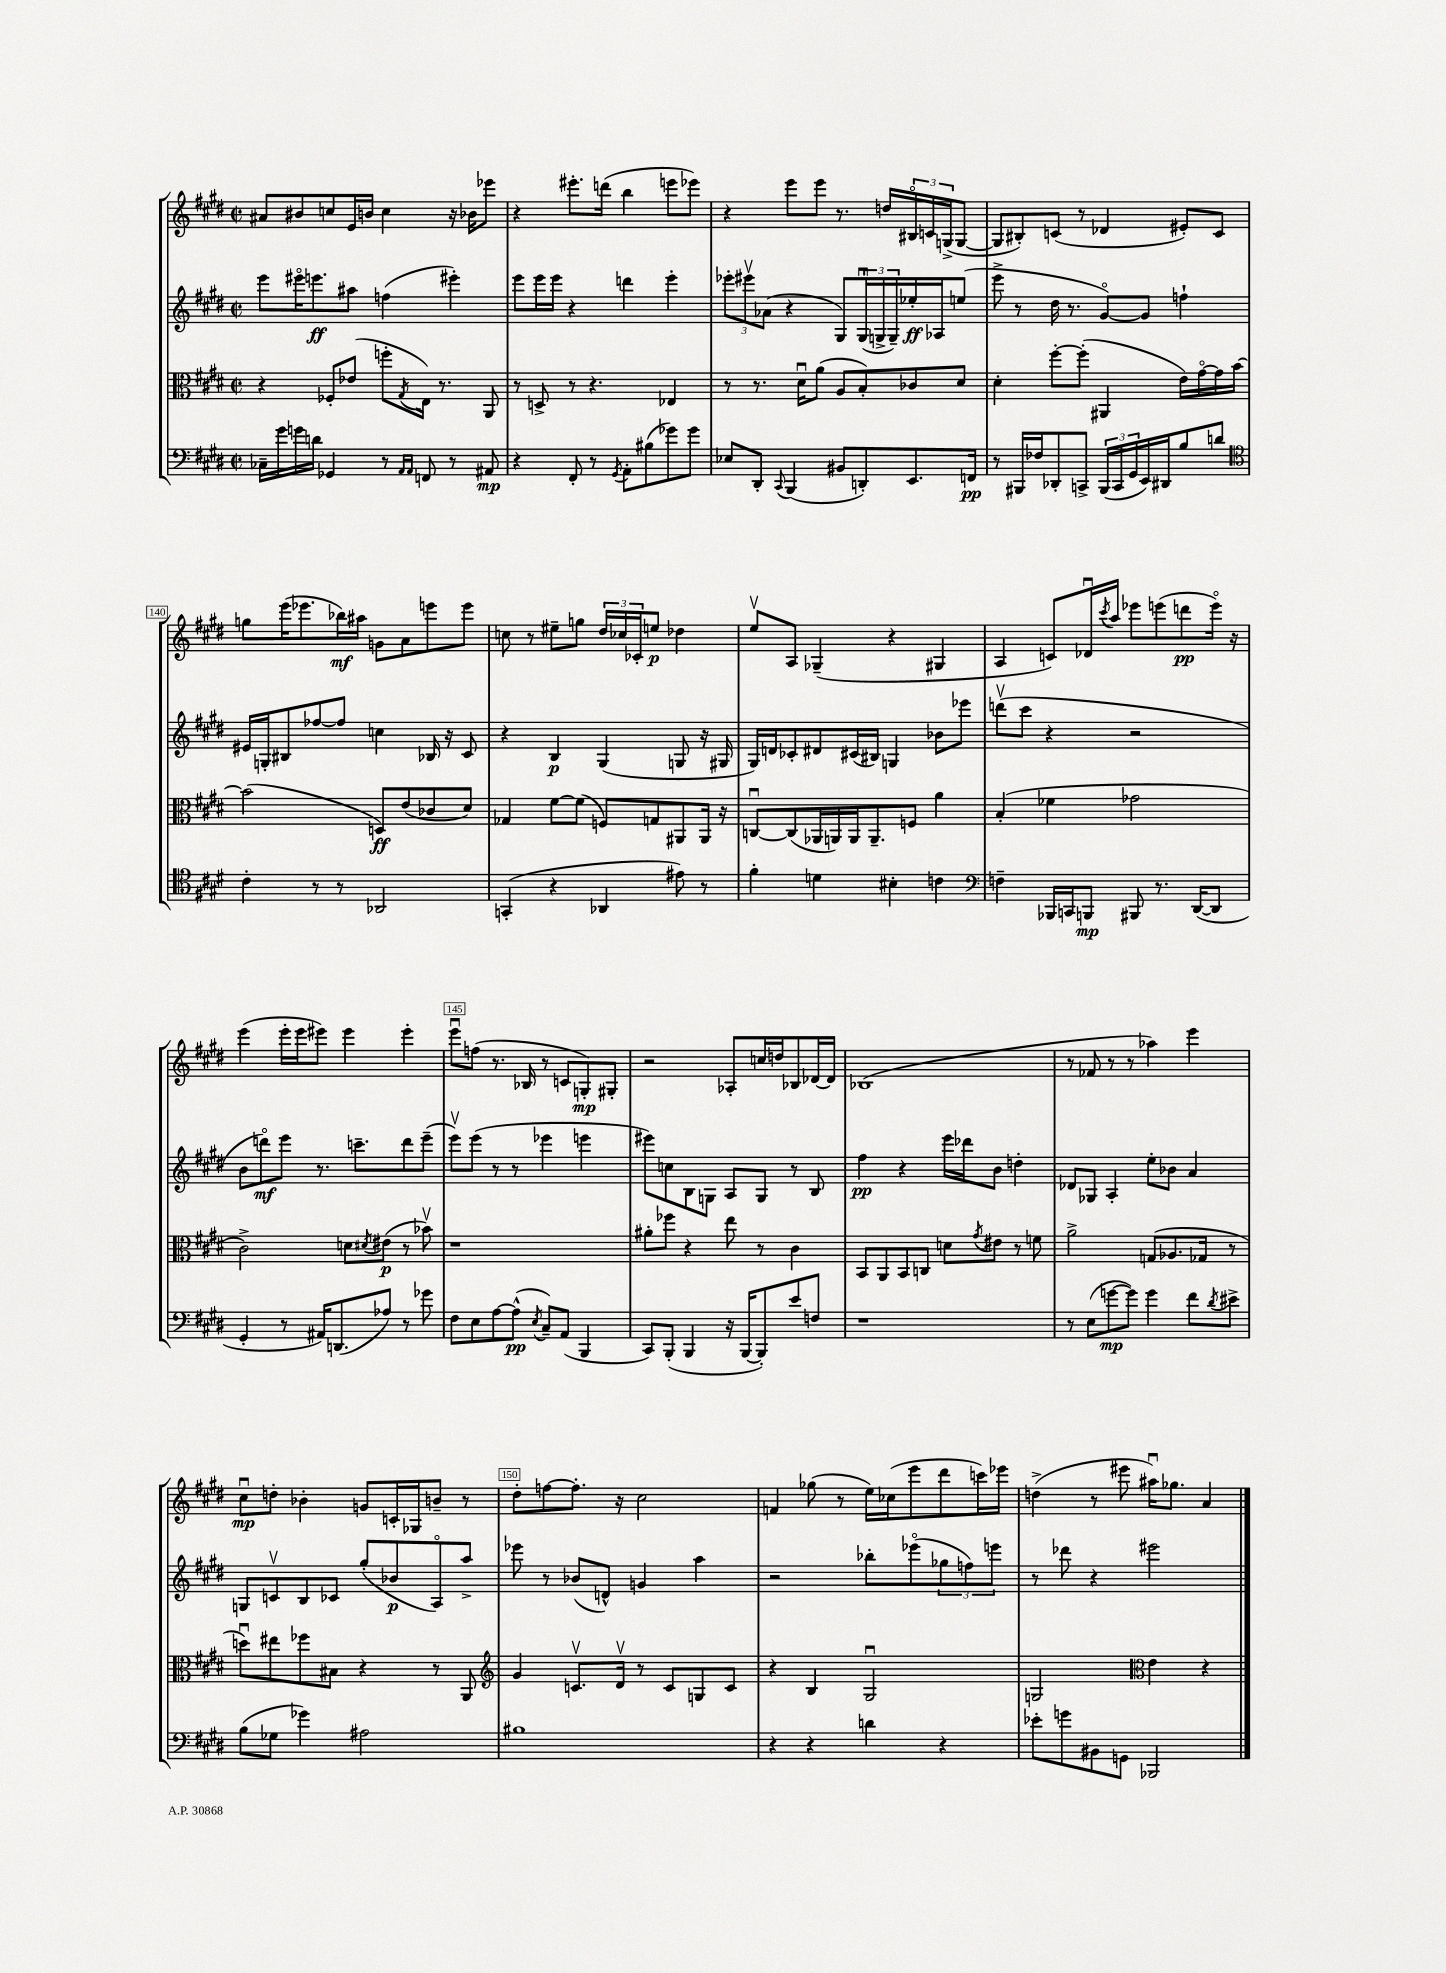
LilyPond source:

<<
\new StaffGroup <<
\new Staff = "s0" {
    \clef treble \key e \major \defaultTimeSignature \time 2/2
    ais'8 bis'8 c''8 e'16 b'16 c''4 r16 bes'16 ees'''8 |
    r4 eis'''8.-. d'''16( b''4 e'''8 ees'''8) |
    r4 e'''8 e'''8 r8. d''16 \tuplet 3/2 { bis16\flageolet c'16 g16->( } g8~ |
    g8 bis8-.) c'8( r8 des'4 eis'8-.) c'8 |
    g''8 e'''16( ees'''8. bes''16\mf) ais''16 g'8 a'8 e'''8 e'''8 |
    c''8 r8 eis''8-- g''8 \tuplet 3/2 { dis''16 ces''16 ces'16-. } e''8\p des''4 |
    e''8\upbow a8 ges4--( r4 gis4 |
    a4 c'8) des'16\downbow \acciaccatura { cis'''8 } a''16 ees'''8 e'''8( d'''8\pp e'''16\flageolet) r16 |
    e'''4( e'''16-. e'''16 eis'''8) eis'''4 eis'''4-. |
    e'''8\downbow f''8( r8. bes16 r8 c'8 g8-.\mp) gis8-. |
    r2 aes8-. c''16 d''16 bes8 des'16~ des'16 |
    bes1( |
    r8 fes'8 r8 r8 aes''4) e'''4 |
    cis''8\downbow\mp d''8-. bes'4-. g'8 c'16-. ges16 b'8-- r8 |
    dis''8-. f''8~ f''8.-. r16 cis''2 |
    f'4 ges''8( r8 e''16) ces''16( e'''8 dis'''8 c'''16) ees'''16 |
    d''4->( r8 eis'''8 ais''16\downbow) ges''8. a'4 \bar "|." |
}
\new Staff = "s1" {
    \clef treble \key e \major \defaultTimeSignature \time 2/2
    e'''8 eis'''16\flageolet e'''8.\ff ais''8 f''4( eis'''4-.) |
    e'''8 e'''16 e'''16 r4 d'''4 e'''4-. |
    \tuplet 3/2 { ees'''8-. eis'''8\upbow aes'8( } r4 gis8) \tuplet 3/2 { gis16\downbow( g16-> g16--) } ees''16-.\ff aes16 e''8( |
    e'''8-> r8 dis''16 r8. gis'8~\flageolet) gis'8 f''4-! |
    eis'16 g16-. bis8 fes''8~ fes''8 c''4 bes16 r16 cis'8 |
    r4 b4\p gis4( g8 r16 gis16 |
    gis16) d'16 ces'8-. dis'8 cis'16( bis16) g4 bes'8 ees'''8 |
    d'''8\upbow( cis'''8 r4 r2 |
    b'8 d'''8\flageolet\mf) e'''8 r8. c'''8.-- d'''8 e'''8--( |
    e'''8\upbow) e'''8( r8 r8 ees'''4 e'''4 |
    eis'''8) c''8 b8 g8 a8 g8 r8 b8 |
    fis''4\pp r4 e'''16 des'''16 b'8 d''4-. |
    des'8 ges8 a4-. e''8-. bes'8 a'4 |
    g8 c'8\upbow b8 ces'8 gis''8-.( bes'8\p a8\flageolet) a''8-> |
    ees'''8 r8 bes'8( d'8-^) g'4 a''4 |
    r2 bes''8-. ees'''8\flageolet( \tuplet 3/2 { ges''8 f''8) e'''8 } |
    r8 des'''8 r4 eis'''2 \bar "|." |
}
\new Staff = "s2" {
    \clef alto \key e \major \defaultTimeSignature \time 2/2
    r4 fes8-. ees'8( f''8-. \acciaccatura { gis8 } e16) r8. a,8 |
    r8 d8-> r8 r4. ees4 |
    r8 r8. dis'16\downbow a'8( a8 b8-.) ces'8 dis'8 |
    dis'4-. fis''8~-. fis''8-.( ais,4 e'16) gis'16~\flageolet gis'16 b'16~ |
    b'2( d8\ff) e'8( ces'8 dis'8) |
    ges4 fis'8~ fis'8( f8) g8 ais,8 ais,16 r16 |
    c8~\downbow c8( aes,16 a,16) a,16 a,8.-- f8 a'4 |
    b4-.( fes'4 ges'2 |
    cis'2->) d'8 \acciaccatura { dis'8 } eis'8\p( r8 bes'8\upbow) |
    r1 |
    ais'8-. fes''8 r4 e''8 r8 cis'4 |
    b,8 a,8 b,8 c8 d'8 \acciaccatura { gis'8 } eis'8 r8 f'8 |
    a'2-> g8( aes8. ges16 r8 |
    d''8\downbow) eis''8 fes''8 bis8 r4 r8 a,8 |
    \clef treble gis'4 c'8.\upbow dis'16\upbow r8 c'8 g8 c'8 |
    r4 b4 gis2\downbow |
    g2 \clef alto e'4 r4 \bar "|." |
}
\new Staff = "s3" {
    \clef bass \key e \major \defaultTimeSignature \time 2/2
    ces16-- gis'16 g'16 d'16 ges,4 r8 \grace { a,16 a,16 } f,8 r8 ais,8\mp |
    r4 fis,8-. r8 \acciaccatura { gis,8 } a,8-. bis8( ges'8) ges'8 |
    ees8 dis,8-. \appoggiatura { cis,8 } b,,4( bis,8 d,8-.) e,8. f,16\pp |
    r8 bis,,16 fes16 des,8-. c,8-> \tuplet 3/2 { bis,,16( c,16 gis,16 } e,16) dis,16 b8 d'8 |
    \clef tenor cis'4-. r8 r8 aes,2 |
    g,4-.( r4 aes,4 eis'8) r8 |
    fis'4-. d'4 bis4-. c'4 |
    \clef bass f4-- bes,,16 c,16 b,,8\mp bis,,8 r8. dis,16~( dis,8 |
    gis,4-. r8 ais,16) d,8.( aes8) r8 ges'8 |
    fis8 e8 a8~ a8-^\pp( \acciaccatura { e8 } cis8--) a,8( b,,4 |
    cis,8) b,,8-.( b,,4 r16 b,,16~ b,,8-.) e'8 f8 |
    r1 |
    r8 e8( g'8~\mp g'8) g'4 fis'8 \acciaccatura { dis'8 } eis'8-> |
    b8( ges8 ges'4) ais2 |
    bis1 |
    r4 r4 d'4 r4 |
    ees'8-. g'8 bis,8 g,8 bes,,2 \bar "|." |
}
>>
>>
\layout { \context { \Score currentBarNumber = #136 \override BarNumber.break-visibility = ##(#f #t #t) barNumberVisibility = #(every-nth-bar-number-visible 5) \override BarNumber.stencil = #(make-stencil-boxer 0.1 0.3 ly:text-interface::print) } }
